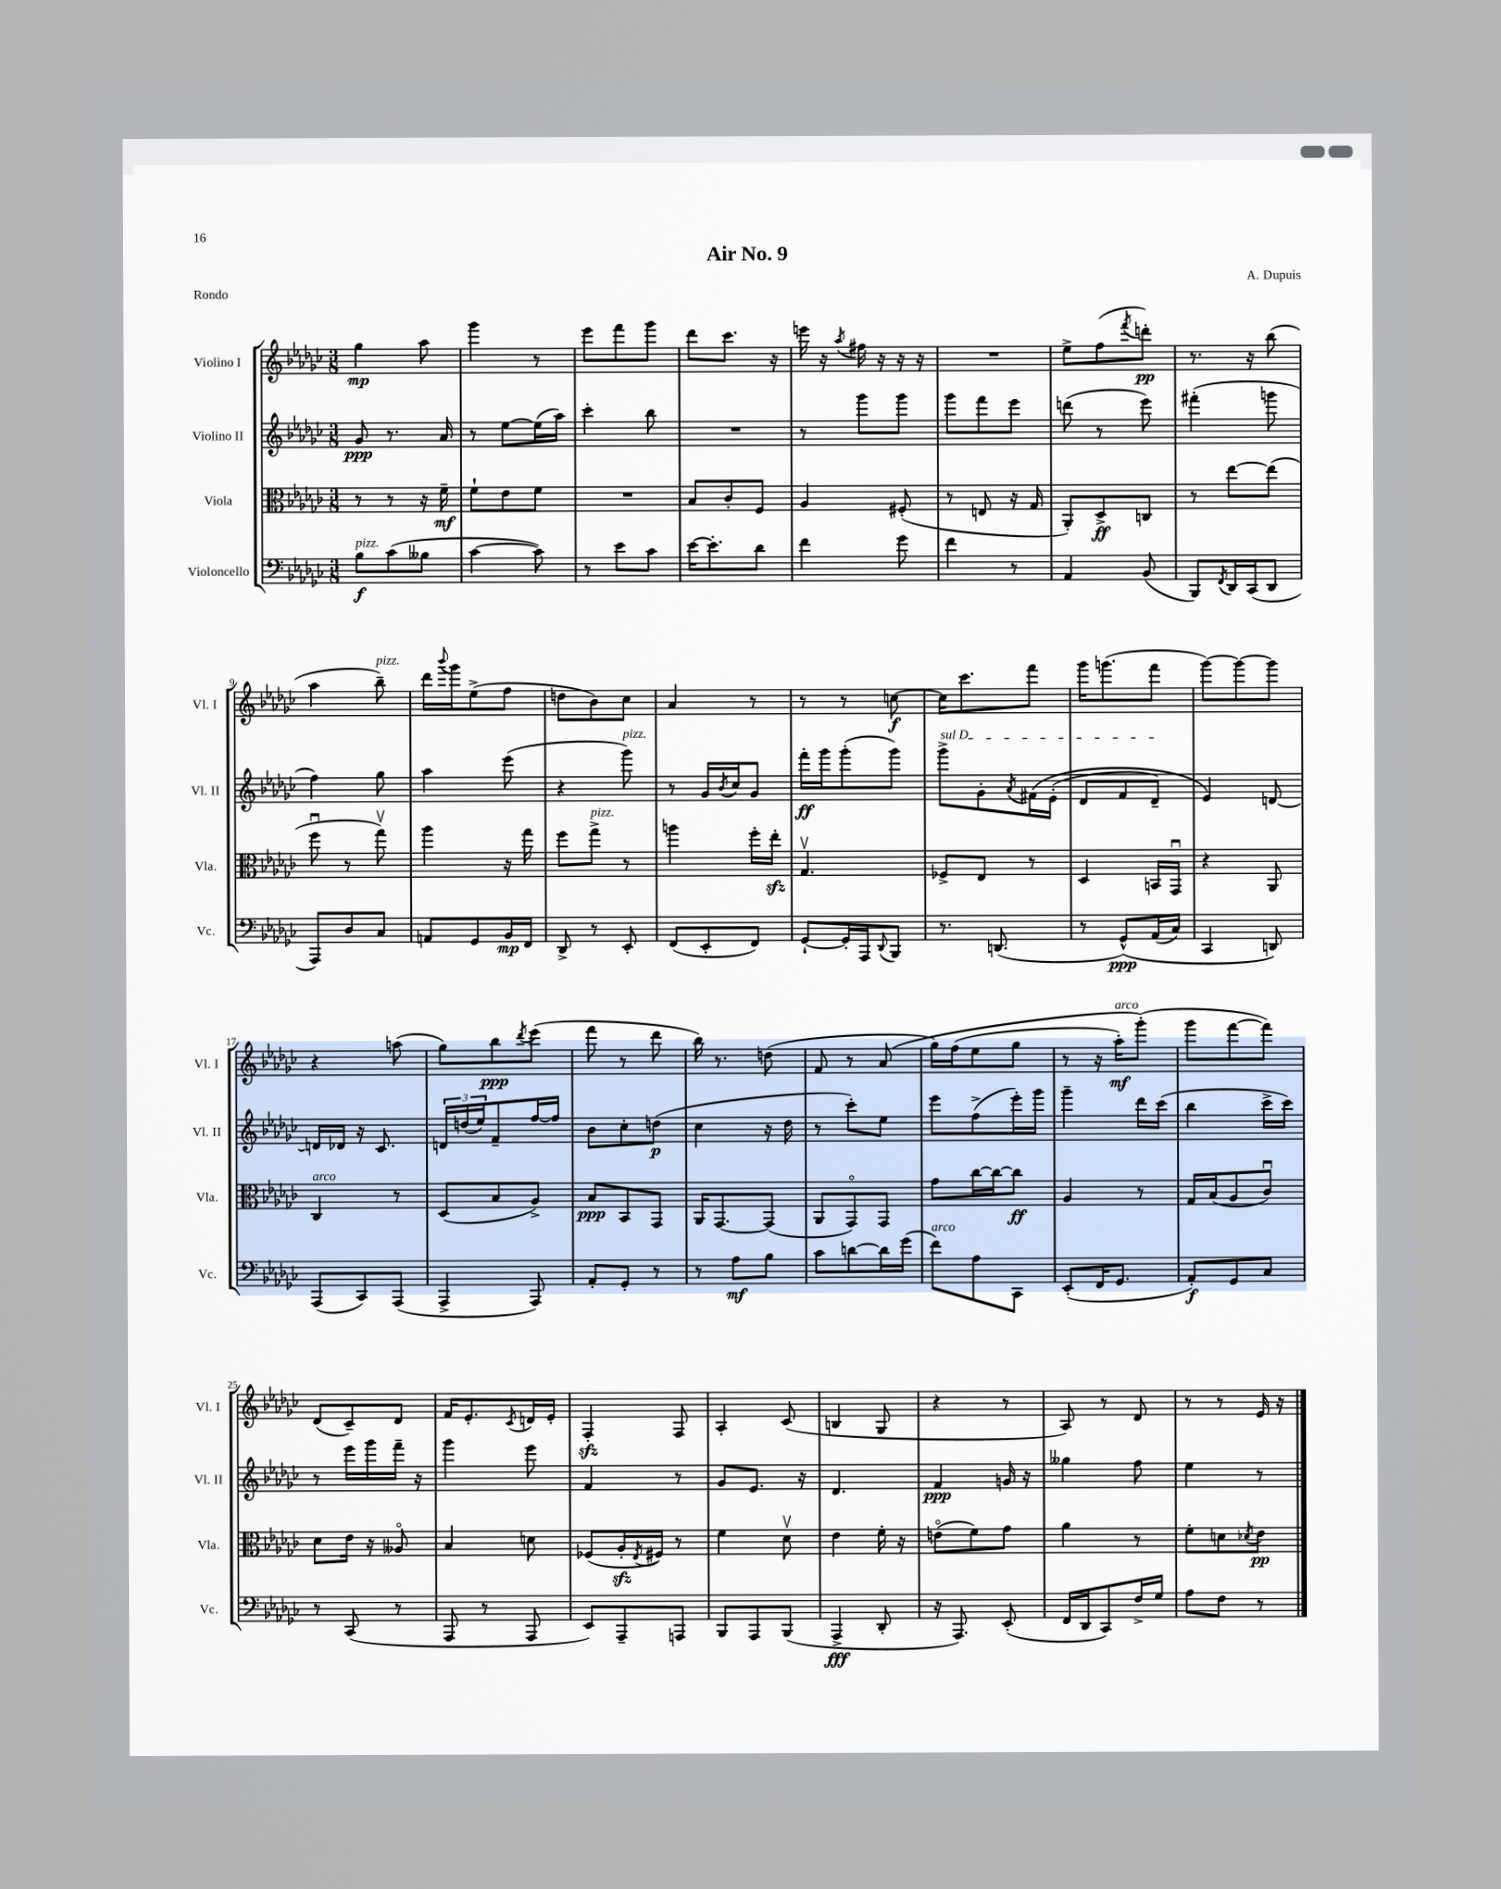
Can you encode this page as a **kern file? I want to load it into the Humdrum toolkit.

**kern	**kern	**kern	**kern
*staff4	*staff3	*staff2	*staff1
*clefF4	*clefC3	*clefG2	*clefG2
*k[b-e-a-d-g-c-]	*k[b-e-a-d-g-c-]	*k[b-e-a-d-g-c-]	*k[b-e-a-d-g-c-]
*M3/8	*M3/8	*M3/8	*M3/8
8B-	8r	8g-	4gg-
(8c-	8r	8.r	.
8B--	16r	.	8aa-
.	16f~	16a-	.
=	=	=	=
[4c-	8f`	8r	4ggg-
.	8e-	[8ee-	.
8c-])	8f	(16ee-]	8r
.	.	16aa-)	.
=	=	=	=
8r	4.r	4ccc-'	8eee-
8e-	.	.	8fff
8c-	.	8bb-	8ggg-
=	=	=	=
[16e-	8B-	4.r	8ddd-
8.e-']	.	.	.
.	8c-'	.	8.ccc-
8d-	8F	.	.
.	.	.	16r
=	=	=	=
4f	4A-	8r	16eee
.	.	.	16r
.	.	.	8qaa-
.	.	8ggg-	16ff#
.	.	.	16r
8g-	(8F#'	8ggg-	16r
.	.	.	16r
=	=	=	=
4f	8r	8ggg-	4.r
.	8E	8fff	.
8r	16r	8eee-	.
.	16G-	.	.
=	=	=	=
4AA-	8AA-')	(8ddd	8ee-^
.	8D-^	8r	(8ff
.	.	.	8qfff
(8BB-	8C	8eee-)	8ddd')
=	=	=	=
8BBB-)	8r	(4fff#'	8.r
8qFF	.	.	.
16DD-	[8ee-	.	.
(16CC-	.	.	16r
8DD-	(8ee-]	8ggg	(8bb-
=	=	=	=
8AAA-)	8ffu	4ff)	4aa-
8D-	8r	.	.
8C-	8gg-v)	8gg-	8bb-~)
=	=	=	=
8AA	4aa-	4aa-	16ddd-
.	.	.	8qqbbb-
.	.	.	16ggg-
8GG-	.	.	(8ee-^
16BB-	16r	(8eee-	8ff
16FF	16gg-	.	.
=	=	=	=
8DD-^	8ff	4r	8dd
8r	8gg-^	.	8b-)
8EE-'	8r	8ggg-)	8cc-
=	=	=	=
(8FF	4aa	8r	4a-
8EE-'	.	16g-	.
.	.	8qb-	.
.	.	16cc-	.
8FF)	16ff'	8g-	8r
.	16ee-'	.	.
=	=	=	=
[8GG-`	4.G-v	16fff'	8r
.	.	16ggg-	.
16GG-']	.	(8ggg-'	8r
16AAA-	.	.	.
8qqDD-	.	.	.
8BBB-	.	8ggg-)	[8cc
=	=	=	=
8.r	8F-^	8ggg-^	16cc]
.	.	.	8.ccc-
.	8E-	8g-'	.
(8.DD	.	.	.
.	.	8qa-	.
.	8r	&(16f#	8fff
.	.	(16e-'	.
=	=	=	=
8r	4D-	8d-	16ggg-
.	.	.	(8.ggg
&(8GG-^^)	.	8f	.
(16AA-	16BB	8d-~)	8fff
16C-)	16GG-u	.	.
=	=	=	=
4CC-	4r	4e-&)	[8ggg-)
.	.	.	8ggg-_
8DD&)	8AA-	[8d	8ggg-]
=	=	=	=
(8AAA-	4C-	16d]	4r
.	.	16d-	.
8CC-)	.	16r	.
.	.	8.c-	.
(8AAA-	8r	.	(8aa
=	=	=	=
4AAA-^	(8D-	24d	8gg-)
.	.	(24dd	.
.	.	24ee-)	.
.	8B-	8f~	8bb-
.	.	.	8qddd-
8AAA-)	8A-^)	[16ff	(8eee-
.	.	16ff]	.
=	=	=	=
8AA-'	8B-	8b-	8fff
8GG-'	8BB-	8cc-'	8r
8r	8GG-	(8dd	8ddd-
=	=	=	=
8r	16AA-	4cc-	16bb-)
.	[8.GG-	.	8.r
8A-	.	.	.
8B-	(8GG-]	16r	(8dd
.	.	16dd-	.
=	=	=	=
8c-	8AA-	8r	8f
[8d	8GG-o)	8ccc-')	8r
16d]	8GG-	8ee-	&(8a-
(16g-	.	.	.
=	=	=	=
8f)	8g-	8eee-	16gg-)
.	.	.	(16ff
8A-	[16cc-	(8ff^	8ee-
.	16cc-_	.	.
8CC-	8cc-]	16eee-')	8gg-
.	.	16ggg-	.
=	=	=	=
(8EE-'	4A-	4ggg-~	8r
16FF	.	.	16r
8.GG-	.	.	16aa-')
.	8r	16ddd-	(8ggg-'&)
.	.	(16ccc-	.
=	=	=	=
8AA-')	16G-	4bb-	8ggg-
.	(16B-	.	.
8GG-	8A-	.	[8fff
8C-	8c-u)	16ccc-^	8fff])
.	.	16ccc-)	.
=	=	=	=
8r	8d-	8r	(8d-
(8CC-	16e-	16eee-	8c-~)
.	16r	16ggg-	.
8r	8A--o	16fff~	8d-
.	.	16r	.
=	=	=	=
8AAA-	4B-	4ggg-	16f
.	.	.	8.e-'
8r	.	.	.
.	.	.	8qc-
8AAA-	8d	8eee-	16d
.	.	.	16e-'
=	=	=	=
8EE-)	(8F-	4f	4F'
8AAA-~	16A-'	.	.
.	8qE-	.	.
.	16F#)	.	.
8AAA	8r	8r	8F
=	=	=	=
8BBB-	4f	8g-	4A-'
8AAA-	.	8.e-	.
(8BBB-	8d-v	.	(8c-
.	.	16r	.
=	=	=	=
4AAA-^	4e-	4.d-	4B
8DD-'	16f'	.	8G-
.	16r	.	.
=	=	=	=
16r	(8eo	4f	4r
8.AAA-)	.	.	.
.	8f)	.	.
(8EE-'	8g-	16g	8r
.	.	16r	.
=	=	=	=
16FF	4a-	4gg--	8A-)
16DD-	.	.	.
8CC-)	.	.	8r
16F^	8r	8ff	8d-
16G-	.	.	.
=	=	=	=
8A-	8f'	4ee-	8r
8F	8d	.	8r
.	8qd-	.	.
8r	8e-	8r	16e-
.	.	.	16r
==	==	==	==
*-	*-	*-	*-
